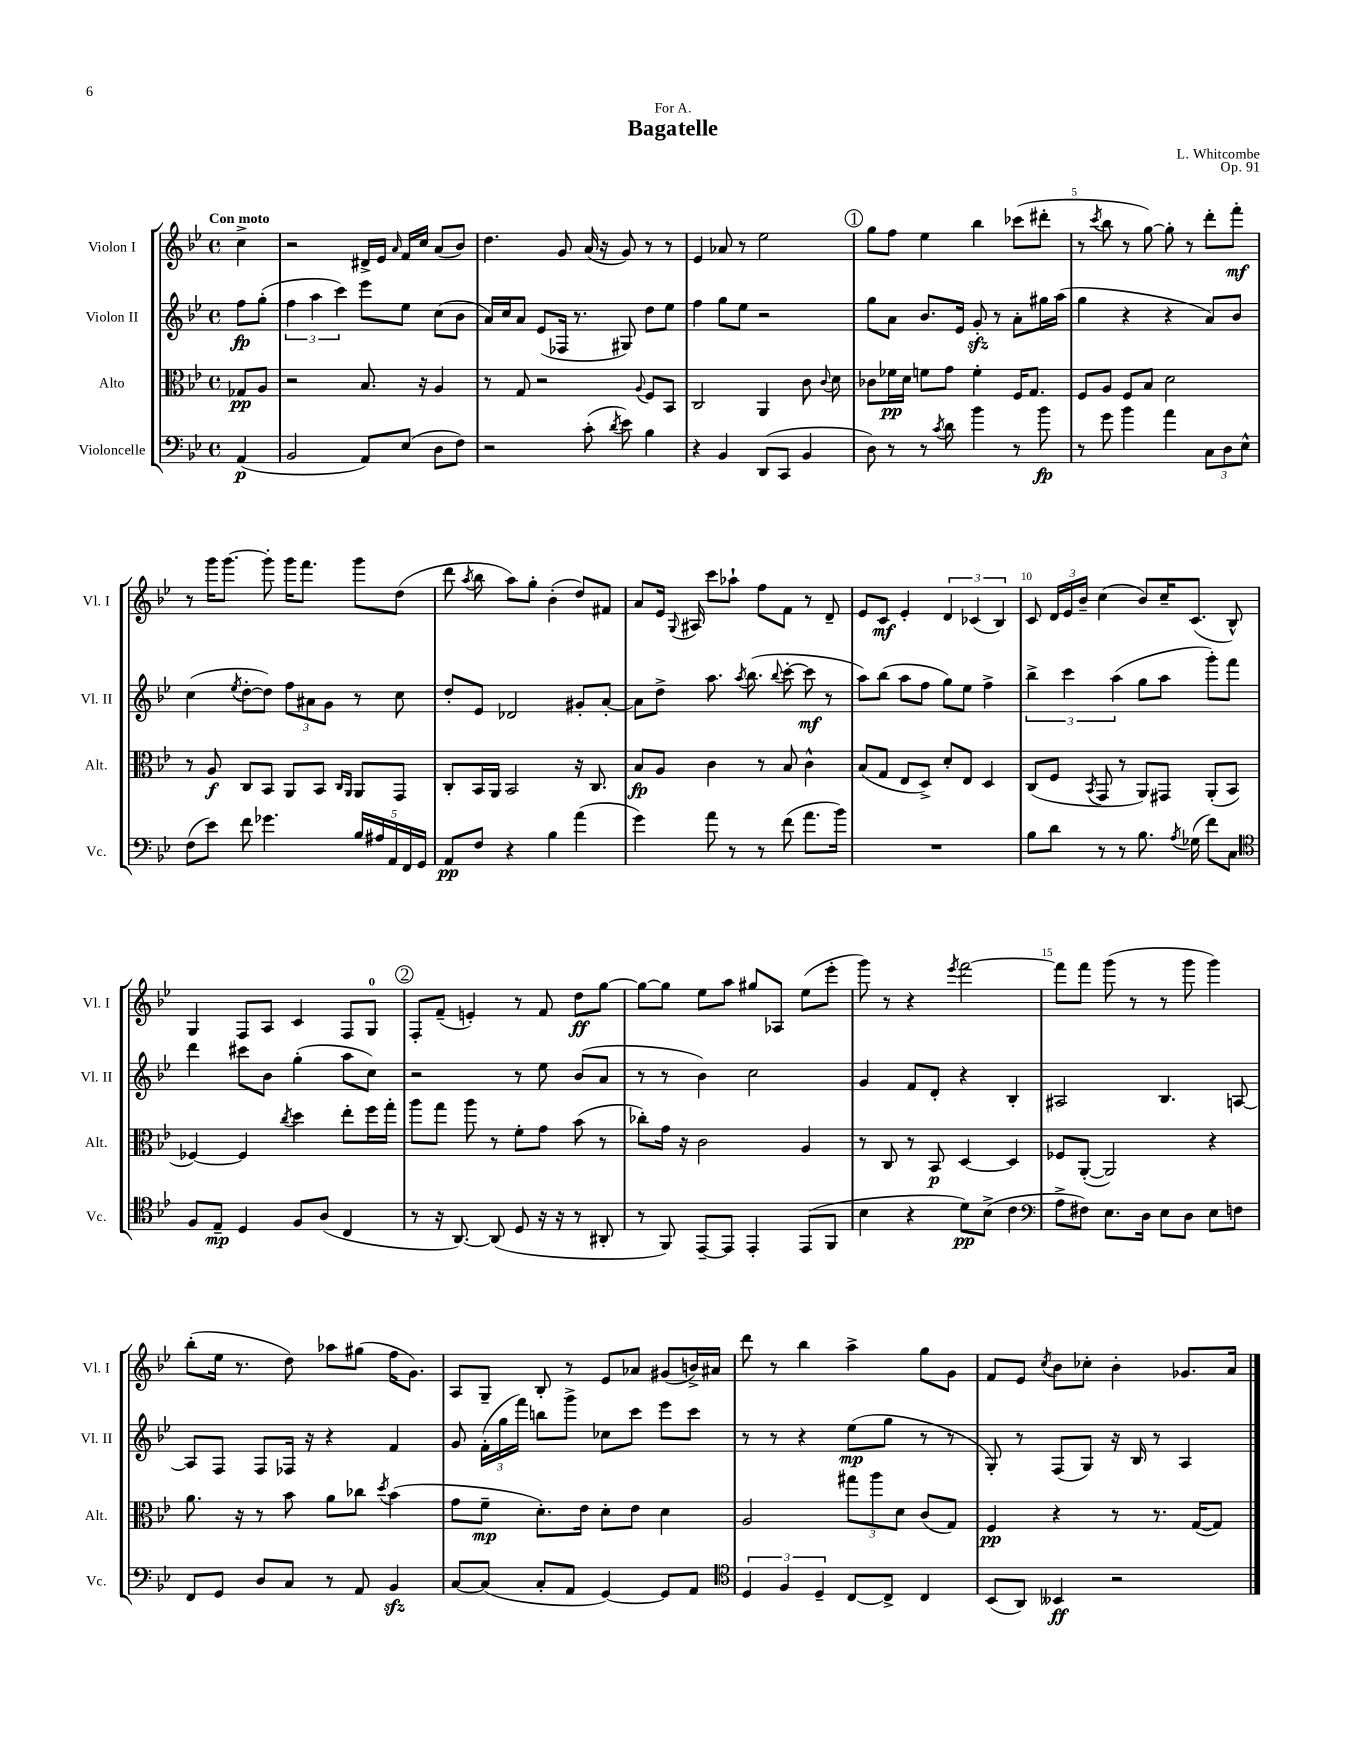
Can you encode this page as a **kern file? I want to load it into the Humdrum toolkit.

**kern	**kern	**kern	**kern
*staff4	*staff3	*staff2	*staff1
*clefF4	*clefC3	*clefG2	*clefG2
*k[b-e-]	*k[b-e-]	*k[b-e-]	*k[b-e-]
*M4/4	*M4/4	*M4/4	*M4/4
*met(c)	*met(c)	*met(c)	*met(c)
(4AA	8G-	8ff	4cc^
.	8A	(8gg'	.
=	=	=	=
2BB-	2r	6ff	2r
.	.	6aa	.
.	.	6ccc)	.
8AA)	8.B-	8eee-	16d#^
.	.	.	16e-
.	.	.	16qqa
(8E-	.	8ee-	16f
.	16r	.	16cc
8D	4A	(8cc	(8a
8F)	.	8b-	8b-)
=	=	=	=
2r	8r	16a)	4.dd
.	.	16cc	.
.	8G	8a	.
.	2r	(8e-	.
.	.	16F-	8g
.	.	8.r	.
(8c'	.	.	(16a
.	.	.	16r
8qd	.	.	.
8e-)	.	8G#)	8g)
.	8qqA	.	.
4B-	8F	8dd	8r
.	8BB-	8ee-	8r
=	=	=	=
4r	2C	4ff	4e-
4BB-	.	8gg	8a-
.	.	8ee-	8r
(8DD	4AA	2r	2ee-
8CC	.	.	.
4BB-	8c	.	.
.	8qqc	.	.
.	8d	.	.
=	=	=	=
8D)	8c-	8gg	8gg
8r	16f-	8a	8ff
.	16d	.	.
8r	8f	8.b-	4ee-
8qc	.	.	.
8d	8g	.	.
.	.	16e-	.
4b-	4f'	8g'	4bb-
.	.	8r	.
8r	16F	8a'	(8ccc-
.	8.G	.	.
8b-	.	16gg#	8ddd#'
.	.	(16aa	.
=	=	=	=
8r	8F	4gg	8r
.	.	.	8qccc
8g	8A	.	8bb-
4b-	8F	4r	8r
.	8B-	.	[8gg)
4a	2d	4r	8gg']
.	.	.	8r
12C	.	8a)	8ddd'
12D	.	.	.
.	.	8b-	8fff'
12E-^^	.	.	.
=	=	=	=
(8F	8r	(4cc	8r
8e-)	8A	.	16ggg
.	.	.	[8.ggg
.	.	8qee-	.
8f	8C	[8dd'	.
4.g-	8BB-	8dd])	8ggg']
.	8AA	12ff	16ggg
.	.	.	8.fff
.	.	12a#	.
.	8BB-	.	.
.	.	12g	.
.	16qqC	.	.
.	16qqAA	.	.
20B-	8AA	8r	8ggg
20A#	.	.	.
20AA	.	.	.
.	8GG	8cc	(8dd
20FF	.	.	.
20GG	.	.	.
=	=	=	=
8AA	8C'	8dd'	8ddd
.	.	.	8qaa
8F	16BB-	8e-	8bb-
.	16AA	.	.
4r	2BB-	2d-	8aa)
.	.	.	8gg'
4B-	.	.	(4b-'
(4a	16r	8g#'	8dd)
.	8.C	.	.
.	.	[8a'	8f#
=	=	=	=
4g)	8B-	8a]	8a
.	8A	8dd^	16e-
.	.	.	8qqG
.	.	.	16A#
8a	4c	8.aa	8ccc
8r	.	.	8aa-`
.	.	8qaa	.
.	.	(8.bb-	.
8r	8r	.	8ff
.	.	8qqbb-	.
(8f	8B-	[8ccc'	8f
8.a	4c^^	8ccc]	8r
.	.	8r	8d~
16b-)	.	.	.
=	=	=	=
1r	(8B-	8aa)	8e-
.	8G	(8bb-	8c
.	8E-	8aa	4e-'
.	8D^)	8ff	.
.	8d'	8gg)	6d
.	8E-	8ee-	.
.	.	.	(6c-
.	4D	4ff^	.
.	.	.	6B-)
=	=	=	=
8B-	(8C	6bb-^	8c
8d	8F	.	24d
.	.	6ccc	24e-
.	.	.	24b-~
.	8qBB-	.	.
8r	8GG	.	(4cc
.	.	(6aa	.
8r	8r	.	.
8.B-	8AA)	8gg	8b-)
.	8GG#	8aa	16cc~
8qA	.	.	.
(16G-	.	.	(8.c
8f)	(8AA'	8ggg')	.
8C	8BB-	8fff	8B-^^)
=	=	=	=
*clefC4	*	*	*
8F	[4F-)	4ddd	4G
8E-~	.	.	.
4D	4F-]	8ccc#	8F
.	.	8b-	8A
.	8qcc	.	.
8F	4dd	(4gg'	4c
(8A	.	.	.
4C	8ee-'	8aa	8F
.	16ff	8cc)	8G
.	16gg'	.	.
=	=	=	=
8r	8aa	2r	8F'
16r	8gg	.	(8f~
[8.AA)	.	.	.
.	8aa	.	4e')
(8AA]	8r	.	.
8D	8f'	8r	8r
16r	8g	8ee-	8f
16r	.	.	.
8r	(8b-	(8b-	8dd
8AA#'	8r	8a	[8gg
=	=	=	=
8r	8cc-')	8r	8gg_
8FF)	16g	8r	8gg]
.	16r	.	.
[8EE-~	2c	4b-)	8ee-
8EE-]	.	.	8aa
4EE-'	.	2cc	8gg#
.	.	.	8A-
(8EE-	4A	.	(8ee-
8FF	.	.	8eee-'
=	=	=	=
4B-	8r	4g	8ggg)
.	8C	.	8r
4r	8r	8f	4r
.	8BB-	8d'	.
.	.	.	8qeee-
8d)	[4D	4r	[2fff
(8B-^	.	.	.
4c	4D]	4B-'	.
=	=	=	=
*clefF4	*	*	*
8A^	8F-	2A#	8fff]
8F#)	([8AA'	.	8fff
8.E-	2AA])	.	(8ggg
.	.	.	8r
16D	.	.	.
8E-	.	4.B-	8r
8D	.	.	8ggg
8E-	4r	.	4ggg)
8F	.	[8A	.
=	=	=	=
8FF	8.a	8A]	(8bb-'
8GG	.	8F	16ee-
.	16r	.	8.r
8D	8r	8F	.
8C	8b-	16F-	8dd)
.	.	16r	.
8r	8a	4r	8aa-
8AA	8cc-	.	(8gg#
.	8qdd	.	.
4BB-	(4b-	4f	16ff
.	.	.	8.g)
=	=	=	=
[8C	8g	8g	8A
(8C]	8f~	(24f'	8G~
.	.	24gg	.
.	.	24fff)	.
8C'	8.d')	8bb	8B-'
8AA	.	8ggg^	8r
.	16e-	.	.
[4GG)	8d'	8cc-	8e-
.	8e-	8ccc	8a-
8GG]	4d	8eee-	(8g#
8AA	.	8ccc	16b^)
.	.	.	16a#
=	=	=	=
*clefC4	*	*	*
6D	2A	8r	8ddd
.	.	8r	8r
6F	.	.	.
.	.	4r	4bb-
6D~	.	.	.
[8C	12gg#	(8ee-	4aa^
.	12aa	.	.
8C^]	.	8gg	.
.	12d	.	.
4C	(8c	8r	8gg
.	8G)	8r	8g
=	=	=	=
(8BB-	4F	8G')	8f
8AA)	.	8r	8e-
.	.	.	8qcc
4BB--	4r	(8F	8b-
.	.	8G)	8cc-'
2r	8r	16r	4b-'
.	.	16B-	.
.	8.r	8r	.
.	.	4A	8.g-
.	([16G	.	.
.	8G])	.	.
.	.	.	16a
==	==	==	==
*-	*-	*-	*-
